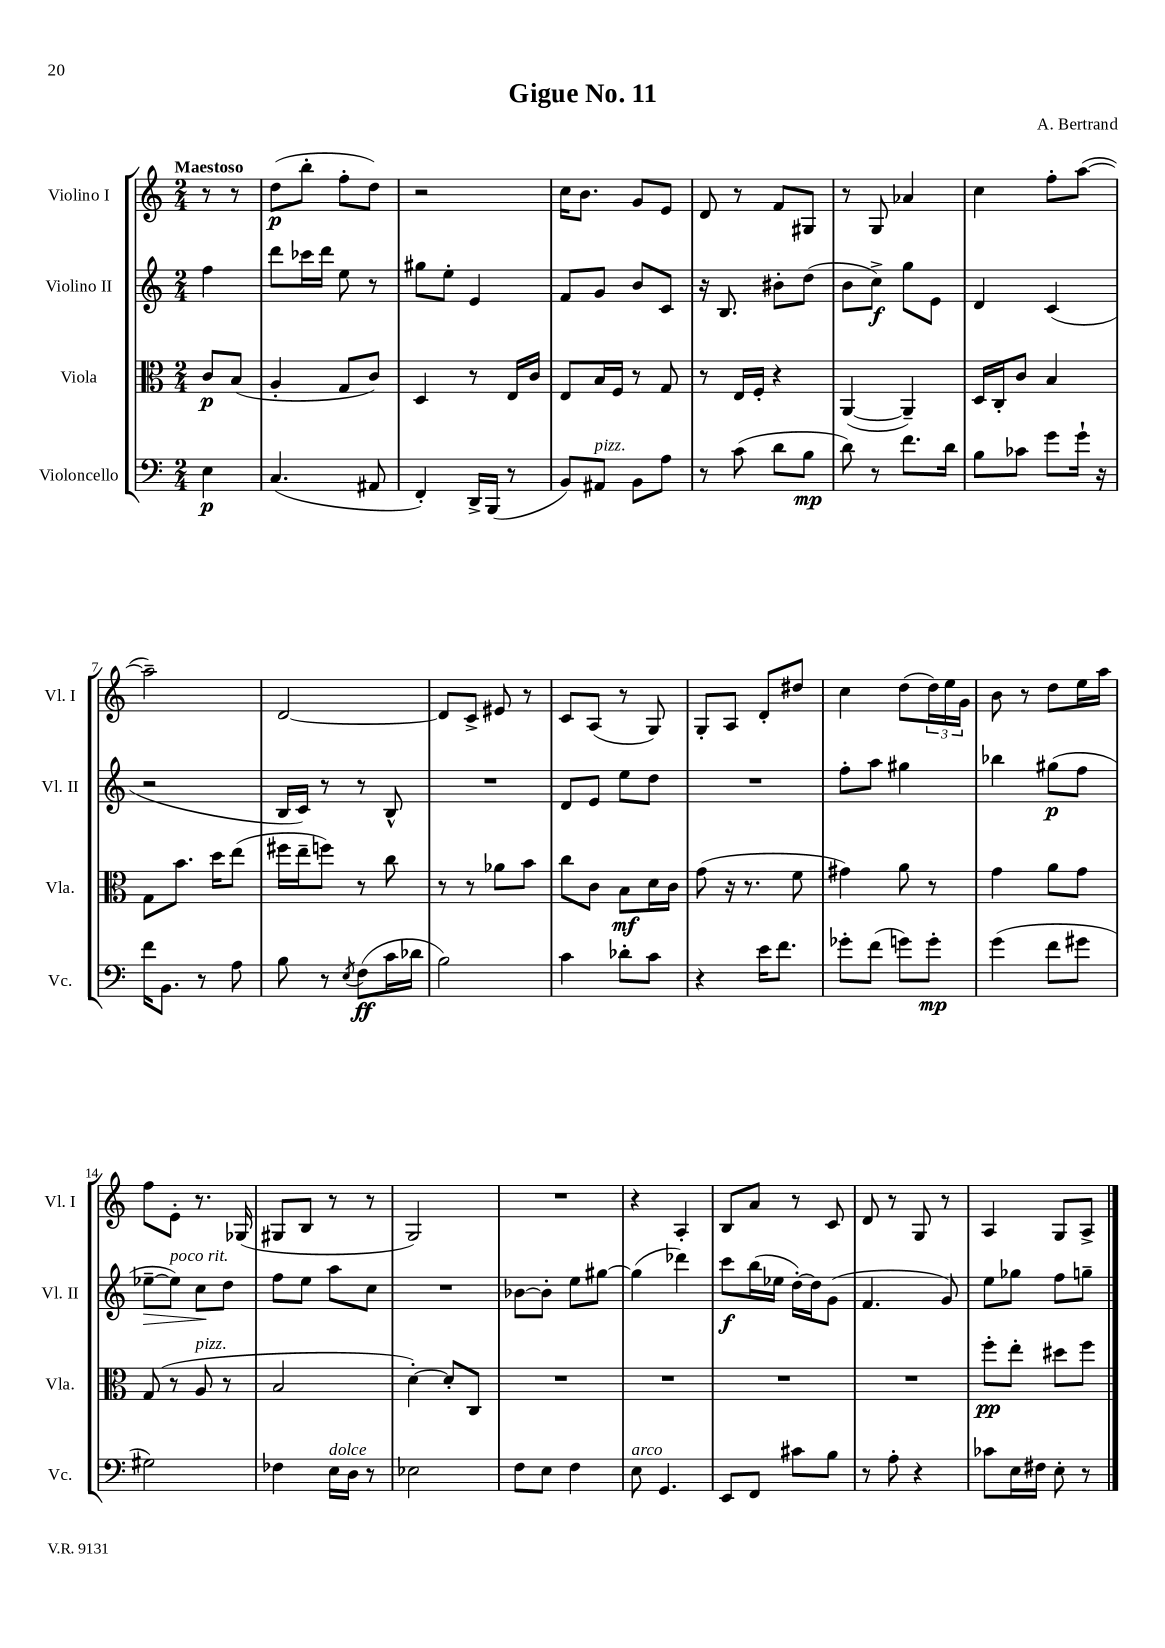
\header { title = "Gigue No. 11" composer = "A. Bertrand" }
<<
\new StaffGroup <<
\new Staff = "s0" \with { instrumentName = "Violino I" shortInstrumentName = "Vl. I" } {
    \clef treble \key c \major \numericTimeSignature \time 2/4 \partial 4 \tempo "Maestoso"
    r8 r8 |
    d''8\p( b''8-. f''8-. d''8) |
    r2 |
    c''16 b'8. g'8 e'8 |
    d'8 r8 f'8 gis8 |
    r8 g8 aes'4 |
    c''4 f''8-. a''8~( |
    a''2--) |
    d'2~ |
    d'8 c'8-> eis'8 r8 |
    c'8 a8( r8 g8) |
    g8-. a8 d'8-. dis''8 |
    c''4 d''8( \tuplet 3/2 { d''16) e''16 g'16 } |
    b'8 r8 d''8 e''16 a''16 |
    f''8 e'8-. r8. ges16( |
    gis8 b8 r8 r8 |
    g2) |
    R2 |
    r4 a4-. |
    b8 a'8 r8 c'8 |
    d'8 r8 g8 r8 |
    a4 g8 a8-> \bar "|." |
}
\new Staff = "s1" \with { instrumentName = "Violino II" shortInstrumentName = "Vl. II" } {
    \clef treble \key c \major \numericTimeSignature \time 2/4 \partial 4
    f''4 |
    d'''8 ces'''16 d'''16 e''8 r8 |
    gis''8 e''8-. e'4 |
    f'8 g'8 b'8 c'8 |
    r16 b8. bis'8-. d''8( |
    b'8 c''8->\f) g''8 e'8 |
    d'4 c'4( |
    r2 |
    b16 c'16) r8 r8 b8-^ |
    R2 |
    d'8 e'8 e''8 d''8 |
    R2 |
    f''8-. a''8 gis''4 |
    bes''4 gis''8\p( f''8 |
    ees''8~--\> ees''8^\markup { \italic "poco rit." }) c''8\! d''8 |
    f''8 e''8 a''8 c''8 |
    R2 |
    bes'8~ bes'8-. e''8 gis''8~ |
    gis''4( des'''4) |
    c'''8\f b''16( ees''16 d''16~-.) d''16 g'8( |
    f'4. g'8) |
    e''8 ges''8 f''8 g''8-- \bar "|." |
}
\new Staff = "s2" \with { instrumentName = "Viola" shortInstrumentName = "Vla." } {
    \clef alto \key c \major \numericTimeSignature \time 2/4 \partial 4
    c'8\p b8( |
    a4-. g8 c'8) |
    d4 r8 e16 c'16 |
    e8 b16 f16 r8 g8 |
    r8 e16 f16-. r4 |
    a,4~( a,4--) |
    d16 c16-. c'8 b4 |
    g8 b'8. d''16 e''8( |
    fis''16 e''16-- f''8) r8 c''8 |
    r8 r8 aes'8 b'8 |
    c''8 c'8 b8\mf d'16 c'16 |
    g'8( r16 r8. f'8 |
    gis'4) a'8 r8 |
    g'4 a'8 g'8 |
    g8( r8 a8^\markup { \italic "pizz." } r8 |
    b2 |
    d'4~-.) d'8-. c8 |
    R2 |
    R2 |
    R2 |
    R2 |
    f''8-.\pp e''8-. dis''8 f''8 \bar "|." |
}
\new Staff = "s3" \with { instrumentName = "Violoncello" shortInstrumentName = "Vc." } {
    \clef bass \key c \major \numericTimeSignature \time 2/4 \partial 4
    e4\p |
    c4.( ais,8 |
    f,4-.) d,16-> b,,16( r8 |
    b,8) ais,8^\markup { \italic "pizz." } b,8 a8 |
    r8 c'8( d'8 b8\mp |
    d'8) r8 f'8. d'16 |
    b8 ces'8 g'8 g'16-! r16 |
    f'16 b,8. r8 a8 |
    b8 r8 \acciaccatura { e8 } f8\ff( c'16 des'16 |
    b2) |
    c'4 des'8-. c'8 |
    r4 e'16 f'8. |
    ges'8-. f'8( g'8) g'8-.\mp |
    g'4( f'8 gis'8 |
    gis2) |
    fes4 e16^\markup { \italic "dolce" } d16 r8 |
    ees2 |
    f8 e8 f4 |
    e8^\markup { \italic "arco" } g,4. |
    e,8 f,8 cis'8 b8 |
    r8 a8-. r4 |
    ces'8 e16 fis16 e8-. r8 \bar "|." |
}
>>
>>
